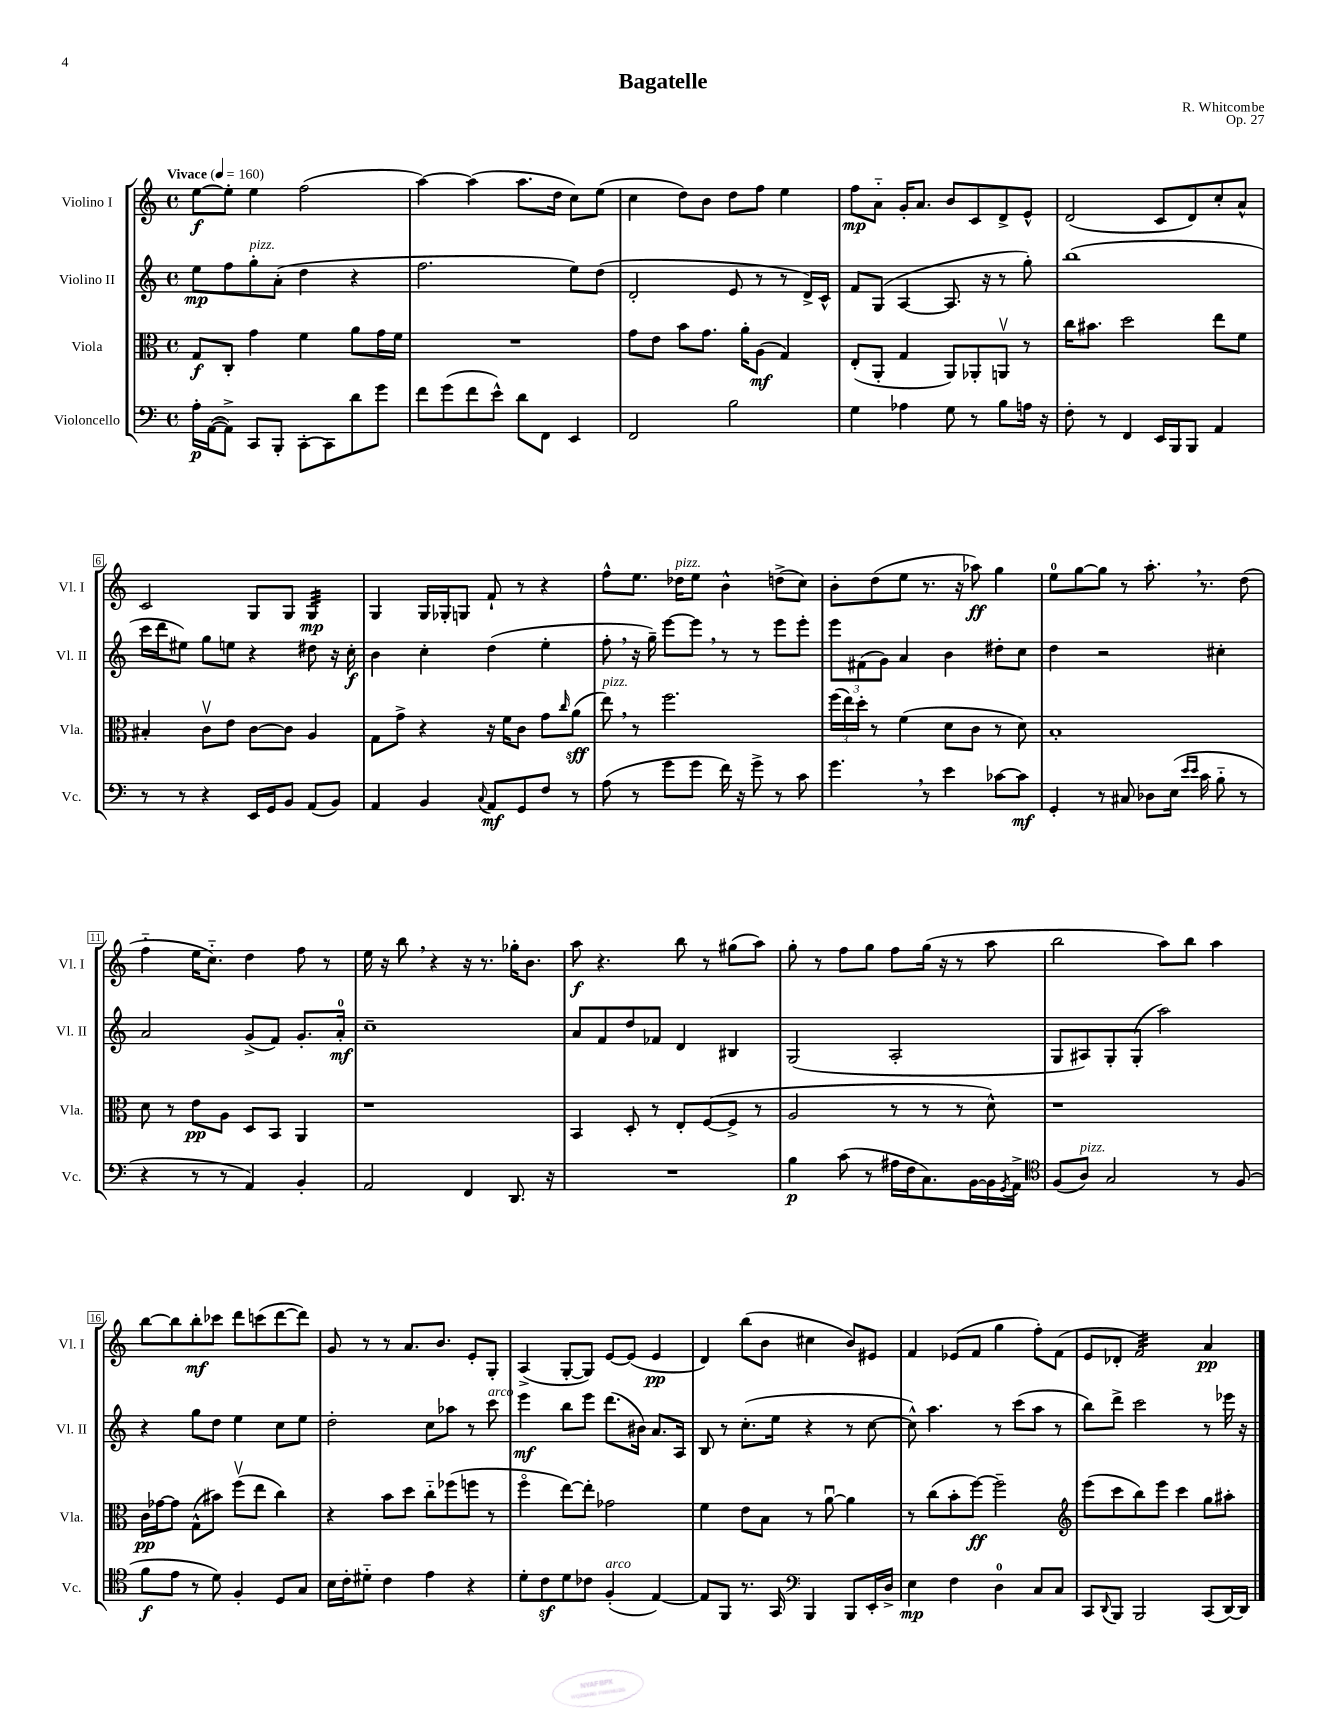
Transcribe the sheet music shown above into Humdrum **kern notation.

**kern	**kern	**kern	**kern
*staff4	*staff3	*staff2	*staff1
*clefF4	*clefC3	*clefG2	*clefG2
*k[]	*k[]	*k[]	*k[]
*M4/4	*M4/4	*M4/4	*M4/4
*met(c)	*met(c)	*met(c)	*met(c)
*MM160	*MM160	*MM160	*MM160
16A'\LL	8G/L	8ee\L	[8ee\L
([16AA\J	.	.	.
8AA^\]J)	8C'/J	8ff\	8ee'\]J
8CC/L	4g\	8gg'\	4ee\
8BBB'/J	.	(8a'\J	.
[8CC'\L	4f\	4dd\	(2ff\
8CC\]	.	.	.
8d\	8a\L	4r	.
8g\J	16g\L	.	.
.	16f\JJ	.	.
=	=	=	=
8f\L	1r	2.ff\	[4aa\)
(8g\	.	.	.
8f\	.	.	(4aa\]
8e^^\J)	.	.	.
8d\L	.	.	8.aa\L
8FF\J	.	.	.
.	.	.	16dd\Jk
4EE/	.	8ee\L)	8cc\L)
.	.	(8dd\J	(8ee\J
=	=	=	=
2FF/	8g\L	2d'/	4cc\
.	8e\J	.	.
.	8b\L	.	8dd\L)
.	8.g\J	.	8b\J
2B\	.	8e/	8dd\L
.	16a'\LK	.	.
.	(8A\J	8r	8ff\J
.	4G/)	8r	4ee\
.	.	16d^/LL)	.
.	.	16c^^/JJ	.
=	=	=	=
4G\	(8E'/L	8f/L	8ff\L
.	8AA'/J	(8G/J	8a'~\J
4A-\	4G/	[4A/	16g'/LK
.	.	.	8.a/J
8G\	8AA/L)	8.A/]	8b/L
8r	8AA-'/	.	8c/
.	.	16r	.
8B\L	8AAv/J	8r	8d^/
16A\Jk	8r	8gg'\)	8e^^/J
16r	.	.	.
=	=	=	=
8F'\	16cc\LK	(1bb	(2d/
.	8.b#\J	.	.
8r	.	.	.
4FF/	2dd\	.	.
16EE/LL	.	.	8c/L
16BBB/J	.	.	.
8BBB/J	.	.	8d/)
4AA/	8ee\L	.	8cc'/
.	8f\J	.	8a^^/J
=	=	=	=
8r	4B#'/	16ccc\LL	2c/
.	.	16ddd\J	.
8r	.	8ee#\J)	.
4r	8cv\L	8gg\L	.
.	8e\J	8ee\J	.
16EE/LL	[8c\L	4r	8G/L
16GG/J	.	.	.
8BB/J	8c\]J	.	8G/J
(8AA/L	4A/	8dd#\	4G/
8BB/J)	.	16r	.
.	.	16cc'\	.
=	=	=	=
4AA/	8G\L	4b\	4G/
.	8g^\J	.	.
4BB/	4r	4cc'\	16G/LL
.	.	.	16G-'/J
.	.	.	8G/J
8qqC/	.	.	.
8AA/L	16r	(4dd\	8f`/
.	16f\LK	.	.
8GG/	8c\J	.	8r
8F/J	8g\L	4ee'\	4r
.	16qqcc/	.	.
8r	(8a\J	.	.
=	=	=	=
(8A\	8ee\)	8ff'\	8ff^^\L
8r	8r	16r	8.ee\J
.	.	16gg~\)	.
8g\L	2.ff\	[8eee\L	.
.	.	.	16dd-\LK
8g\J	.	8eee\]J	8ee\J
16f\)	.	8r	4b^^\
16r	.	.	.
8g^\	.	8r	.
8r	.	8eee\L	(8dd^\L
8c\	.	8eee'\J	8cc\J)
=	=	=	=
4.g\	(24ff\LL	12eee\L	8b'\L
.	24ee\)	.	.
.	24dd'\JJ	(12f#\	.
.	8r	.	(8dd\
.	.	12g\J)	.
.	(4f\	4a/	8ee\J
8r	.	.	8.r
4e\	8d\L	4b\	.
.	.	.	16r
.	8c\J	.	8aa-\)
[8c-\L	8r	8dd#'\L	4gg\
8c-\]J	8d\)	8cc\J	.
=	=	=	=
4GG'/	1B'	4dd\	8ee\L
.	.	.	[8gg\
8r	.	2r	8gg\]J
8C#/	.	.	8r
8D-\L	.	.	8.aa'\
(16E\Jk	.	.	.
16qqe/LL	.	.	.
16qqe/JJ	.	.	.
16c\	.	.	8.r
8B'~\	.	4cc#'\	.
8r	.	.	(8dd\
=	=	=	=
4r	8d\	2a/	4ff'~\
.	8r	.	.
8r	8e\L	.	16ee\LK
.	.	.	8.cc'~\J)
8r	8A\J	.	.
4AA/)	8D/L	(8g^/L	4dd\
.	8BB/J	8f/J)	.
4BB'/	4AA/	8.g'/L	8ff\
.	.	.	8r
.	.	16a'/Jk	.
=	=	=	=
2AA/	1r	1cc~	16ee\
.	.	.	16r
.	.	.	8bb\
.	.	.	4r
4FF/	.	.	16r
.	.	.	8.r
8.DD/	.	.	16gg-'\LK
.	.	.	8.b\J
16r	.	.	.
=	=	=	=
1r	4BB/	8a/L	8aa\
.	.	8f/	4.r
.	8D'/	8dd/	.
.	8r	8f-/J	.
.	8E'/L	4d/	8bb\
.	([8F/	.	8r
.	8F^/]J	4B#/	(8gg#\L
.	8r	.	8aa\J)
=	=	=	=
4B\	2A/	(2G/	8gg'\
.	.	.	8r
(8c\	.	.	8ff\L
8r	.	.	8gg\J
16A#\LL	8r	2A'/	8ff\L
16F\J	.	.	.
8.C\)	8r	.	(16gg\Jk
.	.	.	16r
.	8r	.	8r
[16BB\L	.	.	.
16BB\]	8d^^\)	.	8aa\
8qGG/	.	.	.
16AA^\JJ	.	.	.
=	=	=	=
*clefC4	*	*	*
(8F/L	1r	8G/L	2bb\
8A/J)	.	8A#/)	.
2G/	.	8G'/	.
.	.	(8G'/J	.
.	.	2aa\)	8aa\L)
.	.	.	8bb\J
8r	.	.	4aa\
(8F/	.	.	.
=	=	=	=
8f\L	16c\LL	4r	[8bb\L
.	[16g-\J	.	.
8e\J	8g-\]J	.	8bb\]
8r	(8G^^\L	8gg\L	8bb'\
8d\)	8b#\J)	8dd\J	8ccc-\J
4F'/	(8ffv\L	4ee\	8ddd\L
.	8ee\J	.	(8ccc\
8D/L	4cc\)	8cc\L	[8ddd\
8G/J	.	8ee\J	8ddd\]J)
=	=	=	=
16B\LL	4r	2dd'\	8g/
16c'\J	.	.	.
8d#'~\J	.	.	8r
4c\	8b\L	.	8r
.	8dd\J	.	8.a/L
4e\	8cc'~\L	8cc\L	.
.	.	.	8.b/J
.	(8ff-\	8aa-\J	.
4r	8ff\J	8r	8e'/L
.	8r	8ccc\	8G'/J
=	=	=	=
8d'\L	4ffo\	4eee\	(4A^/
8c\	.	.	.
8d\	[8ee\L)	8bb\L	[8G'/L
8c-\J	8ee'\]J	8eee\J	8G/]J)
(4F'/	2g-\	(8.ddd\L	[8e/L
.	.	.	(8e/]J
.	.	16b#\Jk)	.
[4E/)	.	8.a/L	4e/
.	.	16A/Jk	.
=	=	=	=
8E/]L	4f\	8B/	4d/)
8FF/J	.	8r	.
8.r	8e\L	(8.cc'\L	(8bb\L
.	8B\J	.	8b\J
16GG/	.	16ee\Jk	.
*clefF4	*	*	*
4BBB/	8r	4r	4cc#\
.	[8au\	.	.
8BBB/L	4a\]	8r	8b/L)
16EE'/L	.	[8cc\	8e#/J
16D^/JJ	.	.	.
=	=	=	=
4E\	8r	8cc^^\])	4f/
.	(8cc\L	4.aa\	.
4F\	8b'\	.	(8e-/L
.	[8ff\J)	.	8f/J
4D\	2ff~\]	8r	4gg\
.	.	(8ccc\L	.
8C/L	.	8aa\J	8ff'\L)
8C/J	.	8r	(8f\J
=	=	=	=
*	*clefG2	*	*
8CC/L	(8eee\L	8bb\L)	8e/L
8qqDD/	.	.	.
8BBB/J	8ccc\	8ddd^\J	8d-'/J
2BBB/	8bb\)	2ccc\	2f/)
.	8eee\J	.	.
.	4ccc\	.	.
(8CC/L	8gg\L	8r	4a/
[16DD/L)	8aa#'\J	16eee-\	.
16DD/]JJ	.	16r	.
==	==	==	==
*-	*-	*-	*-
